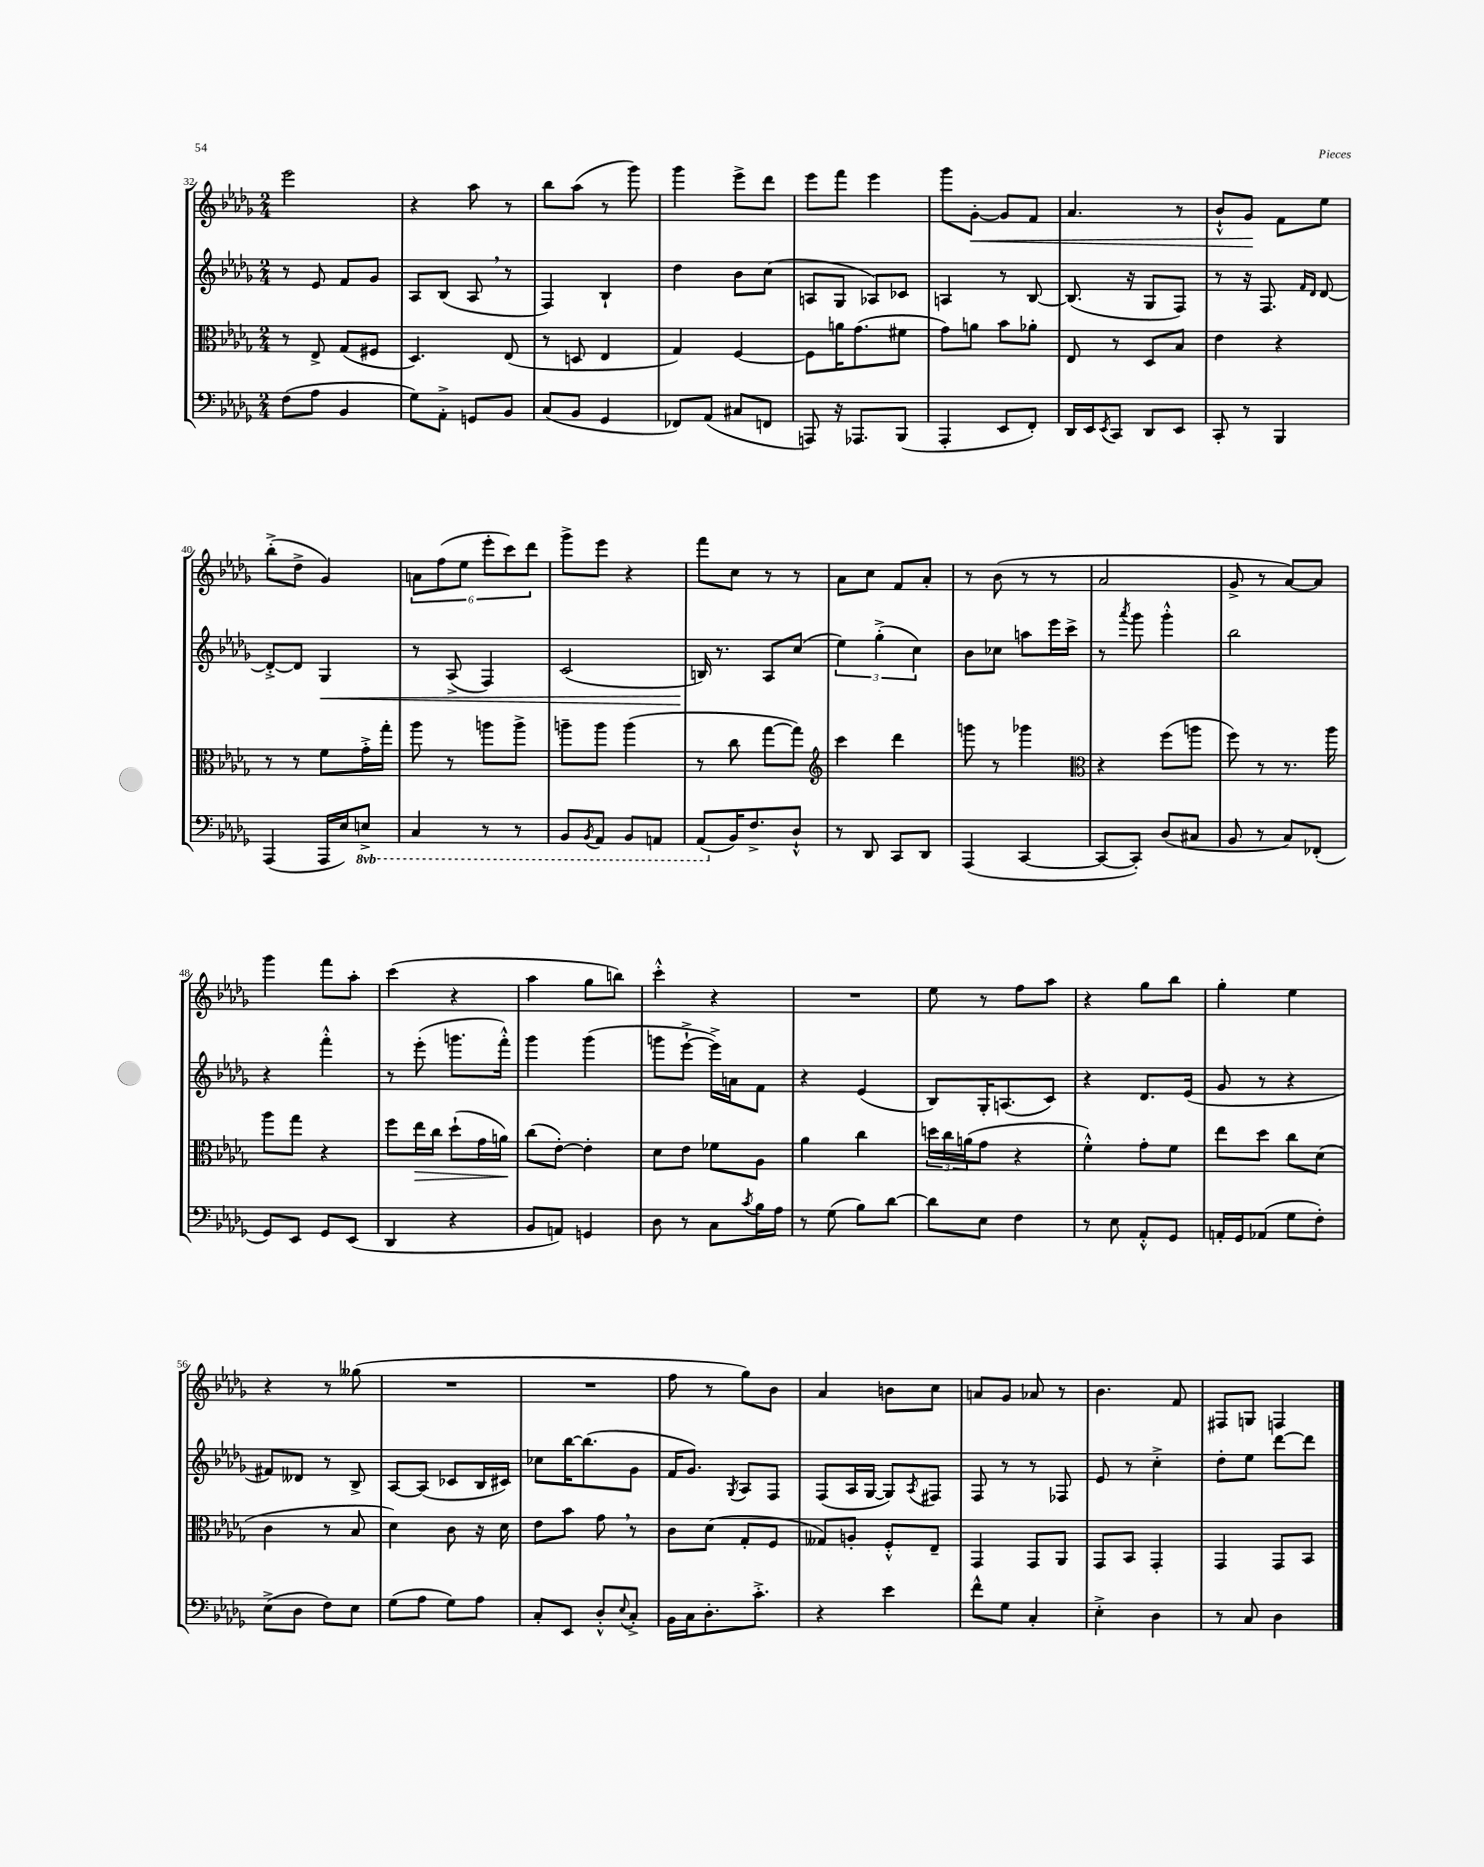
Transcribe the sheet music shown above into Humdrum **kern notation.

**kern	**kern	**dynam	**kern	**dynam	**kern	**dynam
*part4	*part3	*part3	*part2	*part2	*part1	*part1
*staff4	*staff3	*staff3	*staff2	*staff2	*staff1	*staff1
*clefF4	*clefC3	*	*clefG2	*	*clefG2	*
*k[b-e-a-d-g-]	*k[b-e-a-d-g-]	*	*k[b-e-a-d-g-]	*	*k[b-e-a-d-g-]	*
*M2/4	*M2/4	*	*M2/4	*	*M2/4	*
=32	=32	=32	=32	=32	=32	=32
(8F\L	8r	.	8r	.	2eee-\	.
8A-\J	8E-^/	.	8e-/	.	.	.
4BB-/	(8G-/L	.	8f/L	.	.	.
.	8F#X/J	.	8g-/J	.	.	.
=33	=33	=33	=33	=33	=33	=33
8G-\L)	4.D-/)	.	8A-/L	.	4r	.
8AA-'^\J	.	.	(8B-/J	.	.	.
8GGn/L	.	.	8A-,/	.	8aa-\	.
8BB-/J	(8E-/	.	8r	.	8r	.
=34	=34	=34	=34	=34	=34	=34
(8C/L	8r	.	4F/)	.	8bb-\L	.
8BB-/J	8Dn/	.	.	.	(8aa-\J	.
4GG-/	4E-/	.	4B-`/	.	8r	.
.	.	.	.	.	8ggg-\)	.
=35	=35	=35	=35	=35	=35	=35
8FF-X/L)	4G-/)	.	4dd-\	.	4ggg-\	.
(8AA-/J	.	.	.	.	.	.
8C#X/L	[4F/	.	8b-\L	.	8eee-^\L	.
8FFn/J	.	.	(8cc\J	.	8ddd-\J	.
=36	=36	=36	=36	=36	=36	=36
8AAAn/)	8F\L]	.	8An/L	.	8eee-\L	.
16r	16an\K	.	8G-/J	.	8fff\J	.
8.AAA-X/L	(8.g-\	.	.	.	.	.
.	.	.	8A-X/L)	.	4eee-\	.
(8BBB-/J	8f#X\J	.	8c-X/J	.	.	.
=37	=37	=37	=37	=37	=37	=37
4AAA-'/	8g-\L)	.	4An/	.	8ggg-\L	.
!	!	!	!	!	!	!LO:HP:b
.	8an\J	.	.	.	[8g-'\J	<
8EE-/L	8b-\L	.	8r	.	8g-/L]	.
8FF'/J)	8a-X'\J	.	[8B-/	.	8f/J	.
=38	=38	=38	=38	=38	=38	=38
16DD-/LL	8E-/	.	(8.B-/]	.	4.a-/	.
16EE-/J	.	.	.	.	.	.
8qEE-/	.	.	.	.	.	.
8CC/J	8r	.	.	.	.	.
.	.	.	16r	.	.	.
8DD-/L	8D-/L	.	8G-/L	.	.	.
8EE-/J	8B-/J	.	8F/J)	.	8r	.
=39	=39	=39	=39	=39	=39	=39
8CC'/	4e-\	.	8r	.	8b-`^^/L	.
8r	.	.	16r	.	8g-/J	.
.	.	.	8.F/	.	.	.
4BBB-/	4r	.	.	.	8f\L	[
.	.	.	16qqf/LL	.	.	.
.	.	.	16qqd-/JJ	.	.	.
.	.	.	[8d-/	.	8ee-\J	.
!!LO:LB:g=z
=40	=40	=40	=40	=40	=40	=40
(4AAA-/	8r	.	8d-'^/L_	.	(8bb-'^\L	.
.	8r	.	8d-/J]	.	8dd-^\J	.
!	!	!	!	!LO:HP:b	!	!
16AAA-/LL	8f\L	.	4G-/	<	4g-/)	.
16E-/J)	.	.	.	.	.	.
*8ba	*	*	*	*	*	*
8EEn^/J	16g-'^\L	.	.	.	.	.
.	16gg-'\JJ	.	.	.	.	.
=41	=41	=41	=41	=41	=41	=41
4CC/	8aa-\	.	8r	.	12an\L	.
.	.	.	.	.	(12ff\	.
.	8r	.	(8A-^/	.	.	.
.	.	.	.	.	12ee-\J	.
8r	8aan\L	.	4F/)	.	12eee-'\L	.
.	.	.	.	.	12ccc\)	.
8r	8aa^\J	.	.	.	.	.
.	.	.	.	.	12ddd-\J	.
=42	=42	=42	=42	=42	=42	=42
8BBB-/L	8aan~\L	.	(2c/	.	8ggg-^\L	.
8qBBB-/	.	.	.	.	.	.
8AAA-/J	8aa\J	.	.	.	8eee-\J	.
8BBB-/L	(4aa\	.	.	.	4r	.
8AAAn/J	.	.	.	.	.	.
=43	=43	=43	=43	=43	=43	=43
(8AAA-/L	8r	.	16Bn/)	.	8fff\L	.
.	.	.	8.r	[	.	.
*X8ba	*	*	*	*	*	*
16BB-/K)	8cc\	.	.	.	8cc\J	.
8.F^/	.	.	.	.	.	.
.	[8gg-\L	.	8A-/L	.	8r	.
8D-`^^/J	8gg-\J])	.	(8cc/J	.	8r	.
=44	=44	=44	=44	=44	=44	=44
*	*clefG2	*	*	*	*	*
8r	4ccc\	.	6ee-\)	.	8a-\L	.
8DD-/	.	.	.	.	8cc\J	.
.	.	.	(6gg-'^\	.	.	.
8CC/L	4ddd-\	.	.	.	8f/L	.
.	.	.	6cc\)	.	.	.
8DD-/J	.	.	.	.	8a-'/J	.
=45	=45	=45	=45	=45	=45	=45
(4AAA-/	8gggn\	.	8b-\L	.	8r	.
.	8r	.	8cc-X\J	.	(8b-\	.
[4CC/	4ggg-X\	.	8aan\L	.	8r	.
.	.	.	16eee-\L	.	8r	.
.	.	.	16ccc^\JJ	.	.	.
=46	=46	=46	=46	=46	=46	=46
*	*clefC3	*	*	*	*	*
8CC/L_	4r	.	8r	.	2a-/	.
.	.	.	8qaaa-/	.	.	.
8CC'/J])	.	.	8ggg-\	.	.	.
(8D-/L	(8ff\L	.	4ggg-'^^\	.	.	.
8C#X/J	8aan\J	.	.	.	.	.
=47	=47	=47	=47	=47	=47	=47
8BB-/	8ff\)	.	2bb-\	.	8g-^/	.
8r	8r	.	.	.	8r	.
8C/L)	8.r	.	.	.	[8a-/L)	.
(8FF-X'/J	.	.	.	.	8a-/J]	.
.	16aa-\	.	.	.	.	.
!!LO:LB:g=z
=48	=48	=48	=48	=48	=48	=48
8GG-/L)	8aa-\L	.	4r	.	4ggg-\	.
8EE-/J	8gg-\J	.	.	.	.	.
8GG-/L	4r	.	4fff'^^\	.	8fff\L	.
(8EE-/J	.	.	.	.	8aa-'\J	.
=49	=49	=49	=49	=49	=49	=49
4DD-/	8ff\L	.	8r	.	(4ccc\	.
!	!	!LO:HP:b	!	!	!	!
.	16ee-\L	>	(8eee-'\	.	.	.
.	16cc\JJ	.	.	.	.	.
4r	(8dd-`\L	.	8.gggn\L	.	4r	.
.	16g-\L	.	.	.	.	.
.	16an\JJ)	.	16fff'^^\Jk)	.	.	.
.	.	]	.	.	.	.
=50	=50	=50	=50	=50	=50	=50
8BB-/L	(8cc\L	.	4ggg-\	.	4aa-\	.
8AAn/J)	[8e-'\J)	.	.	.	.	.
4GGn/	4e-'\]	.	(4ggg-\	.	8gg-\L	.
.	.	.	.	.	8bbn\J)	.
=51	=51	=51	=51	=51	=51	=51
8D-\	8d-\L	.	8gggn\L	.	4ccc'^^\	.
8r	8e-\J	.	[8eee-`^\J	.	.	.
8C\L	8f-X\L	.	16eee-^\LL])	.	4r	.
.	.	.	16an\J	.	.	.
8qc/	.	.	.	.	.	.
16B-\L	8A-\J	.	8f\J	.	.	.
16A-\JJ	.	.	.	.	.	.
=52	=52	=52	=52	=52	=52	=52
8r	4a-\	.	4r	.	2r	.
(8G-\	.	.	.	.	.	.
8B-\L)	4cc\	.	(4e-/	.	.	.
[8d-\J	.	.	.	.	.	.
=53	=53	=53	=53	=53	=53	=53
8d-\L]	24ddn\LL	.	8B-/L)	.	8ee-\	.
.	24cc\	.	.	.	.	.
.	(24an\J	.	.	.	.	.
8E-\J	8g-\J	.	16G-'/K	.	8r	.
.	.	.	(8.An/	.	.	.
4F\	4r	.	.	.	8ff\L	.
.	.	.	8c/J)	.	8aa-\J	.
=54	=54	=54	=54	=54	=54	=54
8r	4f'^^\)	.	4r	.	4r	.
8E-\	.	.	.	.	.	.
8AA-'^^/L	8g-'\L	.	8.d-/L	.	8gg-\L	.
8GG-/J	8f\J	.	.	.	8bb-\J	.
.	.	.	(16e-/Jk	.	.	.
=55	=55	=55	=55	=55	=55	=55
16AAn'/LL	8ee-\L	.	8g-/	.	4gg-'\	.
16GG-/J	.	.	.	.	.	.
(8AA-X/J	8dd-\J	.	8r	.	.	.
8G-\L	8cc\L	.	4r	.	4ee-\	.
8F'\J)	(8d-\J	.	.	.	.	.
!!LO:LB:g=z
=56	=56	=56	=56	=56	=56	=56
(8E-^\L	4c\	.	8f#X/L)	.	4r	.
8D-\J	.	.	8d--X/J	.	.	.
8F\L)	8r	.	8r	.	8r	.
8E-\J	8B-/	.	8B-^/	.	(8gg--X\	.
=57	=57	=57	=57	=57	=57	=57
(8G-\L	4d-\)	.	[8A-/L	.	2r	.
8A-\J	.	.	(8A-/J]	.	.	.
8G-\L)	8c\	.	8c-X/L	.	.	.
8A-\J	16r	.	16B-/L	.	.	.
.	16d-\	.	16c#X/JJ)	.	.	.
=58	=58	=58	=58	=58	=58	=58
8C'/L	8e-\L	.	8cc-X\L	.	2r	.
8EE-/J	8b-\J	.	[16bb-\K	.	.	.
.	.	.	(8.bb-\]	.	.	.
8D-'^^/L	8g-,\	.	.	.	.	.
8qqE-/	.	.	.	.	.	.
8C'^/J	8r	.	8g-\J	.	.	.
=59	=59	=59	=59	=59	=59	=59
16BB-\LL	8c\L	.	16f/KL	.	8ff\	.
16C\J	.	.	8.g-/J)	.	.	.
8.D-'\	(8d-\J	.	.	.	8r	.
.	.	.	8qG-/	.	.	.
.	8G-'/L	.	8A-/L	.	8gg-\L)	.
8.c'^\J	.	.	.	.	.	.
.	8F/J	.	8F/J	.	8b-\J	.
=60	=60	=60	=60	=60	=60	=60
4r	8G--X/L)	.	(8F/L	.	4a-/	.
.	8An'/J	.	16A-/L	.	.	.
.	.	.	[16G-/JJ	.	.	.
4e-\	8F'^^/L	.	8G-/L])	.	8bn\L	.
.	.	.	8qA-/	.	.	.
.	8E-~/J	.	8F#X/J	.	8cc\J	.
=61	=61	=61	=61	=61	=61	=61
8f^^\L	4GG-/	.	8F/	.	8an/L	.
8G-\J	.	.	8r	.	8g-/J	.
4C'/	8GG-/L	.	8r	.	8a-X/	.
.	8AA-/J	.	8F-X/	.	8r	.
=62	=62	=62	=62	=62	=62	=62
4E-'^\	8GG-/L	.	8e-/	.	4.b-\	.
.	8BB-/J	.	8r	.	.	.
4D-\	4GG-'/	.	4cc'^\	.	.	.
.	.	.	.	.	8f/	.
=63	=63	=63	=63	=63	=63	=63
8r	4GG-/	.	8dd-'\L	.	8F#X/L	.
8C/	.	.	8ee-\J	.	8Gn/J	.
4D-\	8GG-/L	.	[8ddd-\L	.	4Fn/	.
.	8BB-/J	.	8ddd-\J]	.	.	.
==	==	==	==	==	==	==
*-	*-	*-	*-	*-	*-	*-
